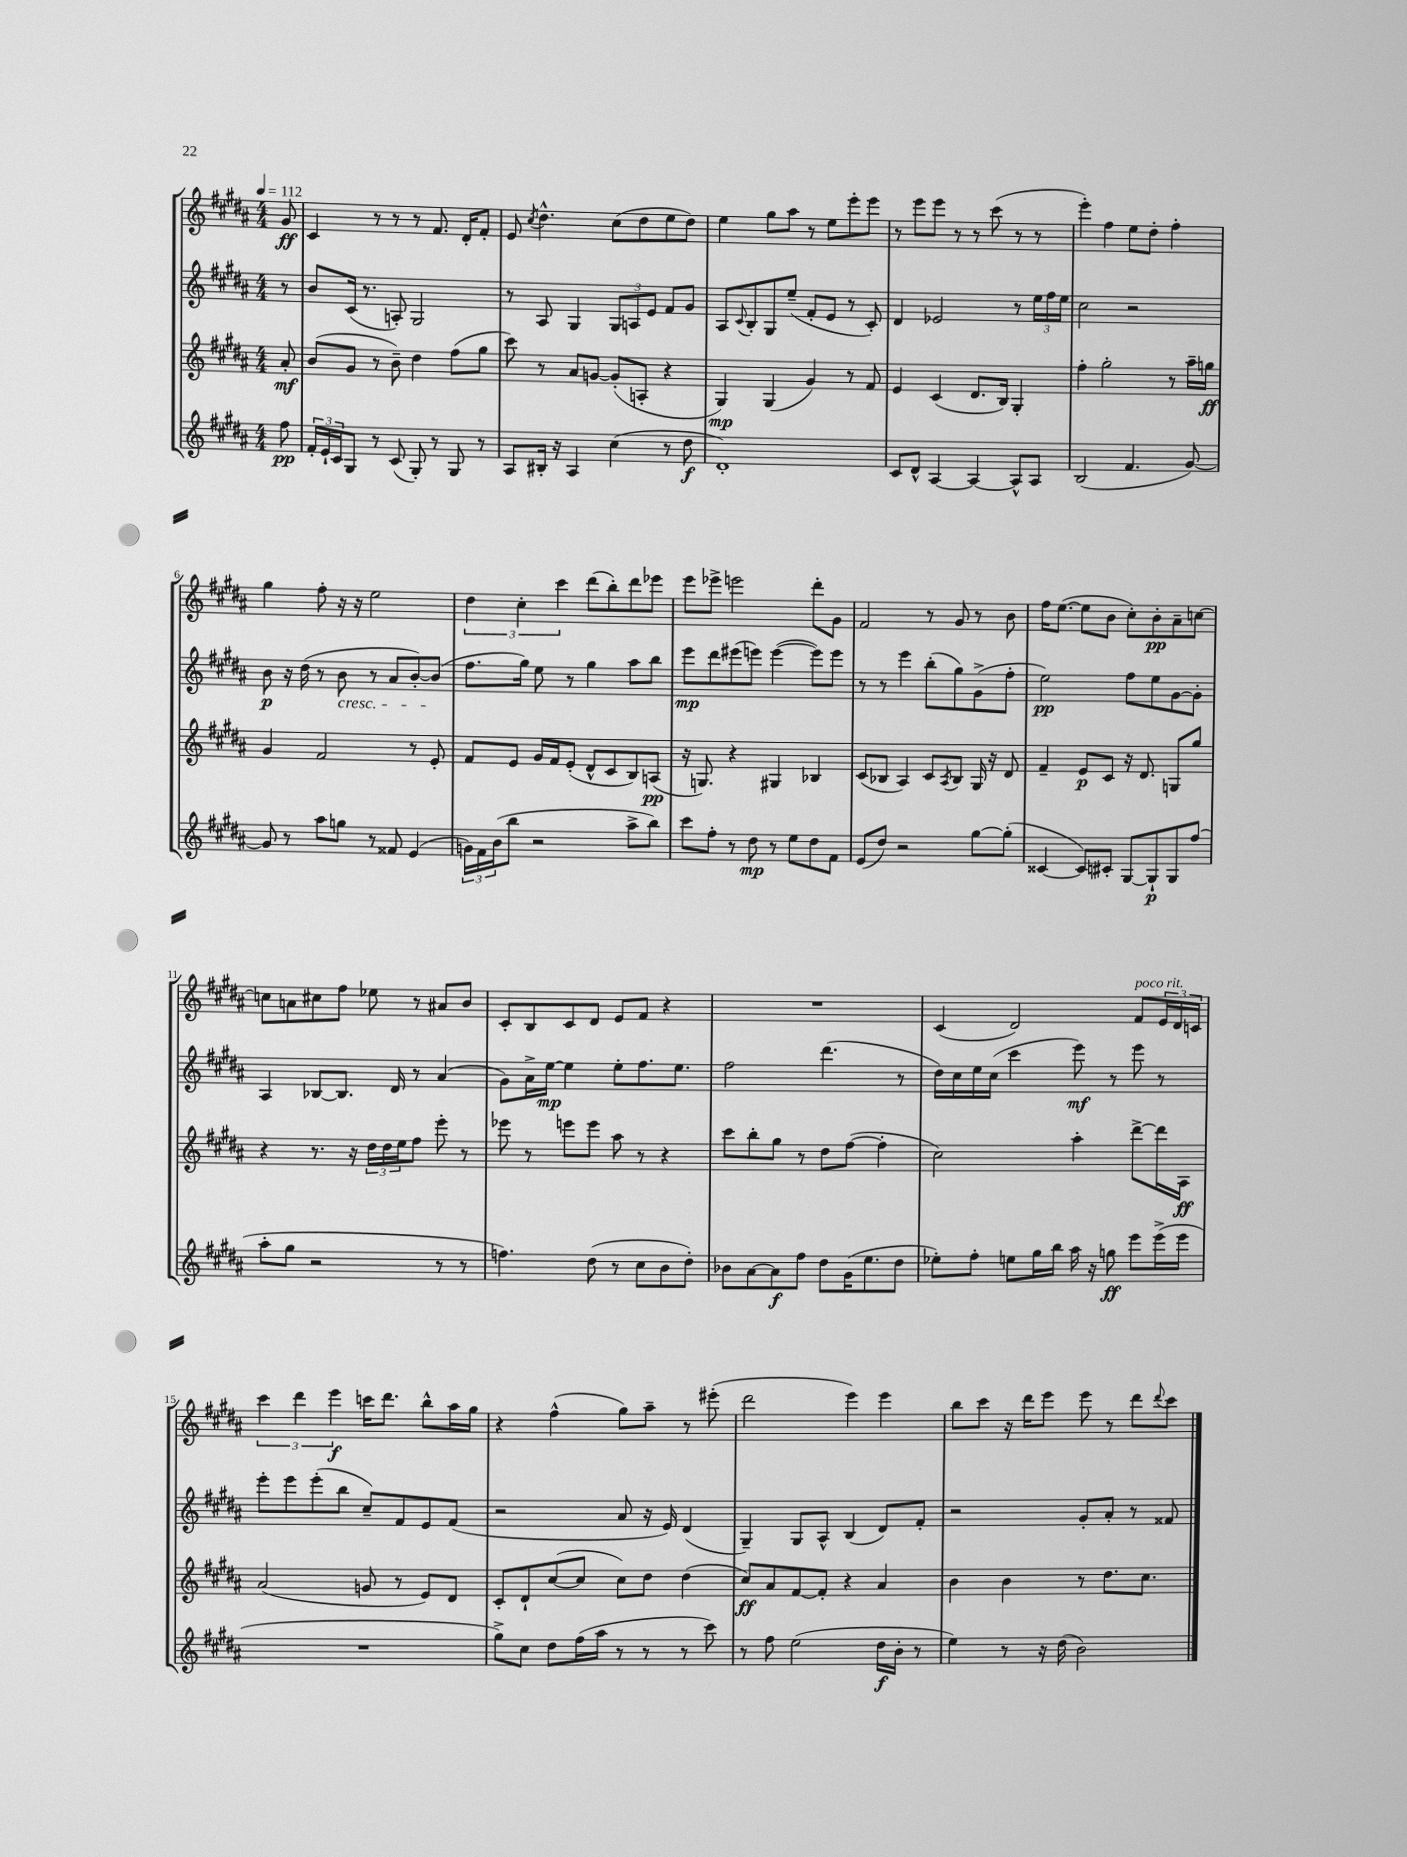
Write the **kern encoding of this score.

**kern	**dynam	**kern	**dynam	**kern	**dynam	**kern	**dynam
*part4	*part4	*part3	*part3	*part2	*part2	*part1	*part1
*staff4	*staff4	*staff3	*staff3	*staff2	*staff2	*staff1	*staff1
*clefG2	*	*clefG2	*	*clefG2	*	*clefG2	*
*k[f#c#g#d#a#]	*	*k[f#c#g#d#a#]	*	*k[f#c#g#d#a#]	*	*k[f#c#g#d#a#]	*
*M4/4	*	*M4/4	*	*M4/4	*	*M4/4	*
*MM112	*	*MM112	*	*MM112	*	*MM112	*
=	=	=	=	=	=	=	=
8ff#\	pp	8a#'/	mf	8r	.	8g#/	ff
=1	=1	=1	=1	=1	=1	=1	=1
24f#'/LL	.	(8b/L	.	8b/L	.	4c#/	.
24e`/	.	.	.	.	.	.	.
24c#/J	.	.	.	.	.	.	.
8G#/J	.	8g#/J	.	(16c#/Jk	.	.	.
.	.	.	.	8.r	.	.	.
8r	.	8r	.	.	.	8r	.
(8c#/	.	8b~\)	.	8An'/)	.	8r	.
8G#'/)	.	4dd#\	.	2G#/	.	8r	.
8r	.	.	.	.	.	8.f#/	.
8G#/	.	(8ff#\L	.	.	.	.	.
.	.	.	.	.	.	16d#'/KL	.
8r	.	8gg#\J	.	.	.	8f#'/J	.
=2	=2	=2	=2	=2	=2	=2	=2
8A#/L	.	8ccc#\)	.	8r	.	8e/	.
.	.	.	.	.	.	8qcc#/	.
16B#X'/Jk	.	8r	.	8A#/	.	4.dd#^^\	.
16r	.	.	.	.	.	.	.
4A#/	.	8a#/L	.	4G#/	.	.	.
.	.	[8gn/J	.	.	.	.	.
(4cc#\	.	(8g'/L]	.	12G#/L	.	(8cc#\L	.
.	.	.	.	12An/	.	.	.
.	.	8An'/J	.	.	.	8dd#\	.
.	.	.	.	12e/J	.	.	.
8r	.	4r	.	8f#/L	.	8ee\	.
8dd#\	f	.	.	8g#/J	.	8dd#\J)	.
=3	=3	=3	=3	=3	=3	=3	=3
1d#')	.	4G#/)	mp	8A#/L	.	4ee\	.
.	.	.	.	8qqc#/	.	.	.
.	.	.	.	8B'/	.	.	.
.	.	(4G#/	.	8G#/	.	8gg#\L	.
.	.	.	.	(8ee~/J	.	8aa#\J	.
.	.	4g#/)	.	8f#'/L	.	8r	.
.	.	.	.	8e/J	.	8ee\L	.
.	.	8r	.	8r	.	8eee'\	.
.	.	8f#/	.	8c#'/)	.	8eee\J	.
=4	=4	=4	=4	=4	=4	=4	=4
8c#/L	.	4e/	.	4d#/	.	8r	.
8d#^^/J	.	.	.	.	.	8eee\L	.
[4A#/	.	(4c#/	.	2e-X/	.	8eee\J	.
.	.	.	.	.	.	8r	.
4A#/_	.	8.d#/L	.	.	.	8r	.
.	.	.	.	.	.	(8ccc#\	.
.	.	16B/Jk)	.	.	.	.	.
8A#^^/L]	.	4G#'/	.	8r	.	8r	.
8A#/J	.	.	.	24ee\LL	.	8r	.
.	.	.	.	24ff#\	.	.	.
.	.	.	.	24ee\JJ	.	.	.
=5	=5	=5	=5	=5	=5	=5	=5
(2B/	.	4ff#'\	.	2cc#\	.	4eee'\)	.
.	.	2gg#'\	.	.	.	4ff#\	.
4.f#/	.	.	.	2r	.	8ee\L	.
.	.	.	.	.	.	8dd#'\J	.
.	.	8r	.	.	.	4ff#'\	.
[8g#/)	.	16aa#~\LL	.	.	.	.	.
.	.	16ggn\JJ	ff	.	.	.	.
!!LO:LB:g=z
=6	=6	=6	=6	=6	=6	=6	=6
8g#/]	.	4g#/	.	8b\	p	4gg#\	.
8r	.	.	.	16r	.	.	.
.	.	.	.	(16dd#\	.	.	.
8aa#\L	.	2f#/	.	8r	.	8ff#'\	.
!	!	!	!	!LO:TX:b:i:t=cresc.	!	!	!
8ggn\J	.	.	.	8b\	.	16r	.
.	.	.	.	.	.	16r	.
8r	.	.	.	8r	.	2ee\	.
8f##X/	.	.	.	8a#/L	.	.	.
(4e/	.	8r	.	[8b'/)	.	.	.
.	.	8e'/	.	(8b/J]	.	.	.
=7	=7	=7	=7	=7	=7	=7	=7
24gn\LL)	.	8f#/L	.	8.ff#\L	.	6dd#\	.
24f#\	.	.	.	.	.	.	.
(24b\J	.	.	.	.	.	.	.
8bb\J	.	8e/J	.	.	.	.	.
.	.	.	.	.	.	6cc#'\	.
.	.	.	.	16gg#\Jk)	.	.	.
2r	.	16g#/LL	.	8ee\	.	.	.
.	.	16f#/J	.	.	.	.	.
.	.	.	.	.	.	6ccc#\	.
.	.	(8e'/J	.	8r	.	.	.
.	.	8d#^^/L	.	4gg#\	.	(8ddd#\L	.
.	.	8c#/	.	.	.	8bb'\)	.
8aa#^\L	.	8B/)	.	8aa#\L	.	8ddd#\	.
8bb\J)	.	(8An/J	pp	8bb\J	.	8eee-X\J	.
=8	=8	=8	=8	=8	=8	=8	=8
8ccc#\L	.	16r	.	8eee\L	mp	8eee\L	.
.	.	8.Gn/)	.	.	.	.	.
8ff#'\J	.	.	.	8ddd#\	.	8eee-X^\J	.
8r	.	4r	.	(8eee#X\	.	2eeen\	.
8dd#\	mp	.	.	8eeen\J)	.	.	.
8r	.	4G#X/	.	([4eee\	.	.	.
8ee\L	.	.	.	.	.	.	.
8dd#\	.	4B-X/	.	8eee\L])	.	8ddd#'\L	.
8f#\J	.	.	.	8eee\J	.	8g#\J	.
=9	=9	=9	=9	=9	=9	=9	=9
(8e/L	.	(8c#/L	.	8r	.	2f#/	.
8dd#/J)	.	8B-X/J	.	8r	.	.	.
2r	.	4A#/)	.	4eee\	.	.	.
.	.	8c#/L	.	(8bb'\L	.	8r	.
.	.	8qA#/	.	.	.	.	.
.	.	8B-/J	.	8gg#\)	.	8g#/	.
[8gg#\L	.	16G#/	.	(8g#^\	.	8r	.
.	.	16r	.	.	.	.	.
(8gg#'\J]	.	8d#/	.	8ff#'\J	.	8b\	.
=10	=10	=10	=10	=10	=10	=10	=10
[4c##X/	.	4f#~/	.	2ee\)	pp	16ff#\KL	.
.	.	.	.	.	.	([8.ee\J	.
8c##/L])	.	8e/L	p	.	.	8ee\L]	.
8c#X'/J	.	8c#/J	.	.	.	8b\J	.
[8G#/L	.	16r	.	8ff#\L	.	8cc#'\L)	.
.	.	8.d#/	.	.	.	.	.
8G#`/]	p	.	.	8ee\	.	8b'\	pp
8G#/	.	8Gn/L	.	[8g#\	.	8a#~\	.
(8ff#/J	.	8gg#/J	.	8g#'\J]	.	[8ccn\J	.
!!LO:LB:g=z
=11	=11	=11	=11	=11	=11	=11	=11
8aa#'\L	.	4r	.	4A#/	.	8ccn\L]	.
8gg#\J	.	.	.	.	.	8an\	.
2r	.	8.r	.	[8B-X/L	.	8cc#X\	.
.	.	.	.	8.B-/J]	.	8ff#\J	.
.	.	16r	.	.	.	.	.
.	.	24dd#\LL	.	.	.	8ee-X\	.
.	.	24dd#\	.	.	.	.	.
.	.	.	.	16d#/	.	.	.
.	.	24ee\J	.	.	.	.	.
.	.	8ff#\J	.	8r	.	8r	.
8r	.	8eee'\	.	(4a#/	.	8a#X/L	.
8r	.	8r	.	.	.	8b/J	.
=12	=12	=12	=12	=12	=12	=12	=12
4.ffn\)	.	8eee-X\	.	8g#\L)	.	8c#'/L	.
.	.	8r	.	16a#^\L	.	8B/	.
.	.	.	.	[16ee\JJ	mp	.	.
.	.	8eeen\L	.	4ee\]	.	8c#/	.
(8dd#\	.	8eee\J	.	.	.	8d#/J	.
8r	.	8aa#\	.	8ee'\L	.	8e/L	.
8cc#\L	.	8r	.	8.ff#\	.	8f#/J	.
8b\	.	4r	.	.	.	4r	.
.	.	.	.	8.ee\J	.	.	.
8dd#'\J)	.	.	.	.	.	.	.
=13	=13	=13	=13	=13	=13	=13	=13
8b-X\L	.	8ccc#\L	.	2ff#\	.	1r	.
[8a#\	.	8bb'\	.	.	.	.	.
8a#\]	f	8gg#\J	.	.	.	.	.
8ff#\J	.	8r	.	.	.	.	.
8dd#\L	.	8dd#\L	.	(4.ddd#\	.	.	.
(16g#\K	.	([8ff#\J	.	.	.	.	.
8.ee\	.	.	.	.	.	.	.
.	.	4ff#'\]	.	.	.	.	.
8dd#\J	.	.	.	8r	.	.	.
=14	=14	=14	=14	=14	=14	=14	=14
8ee-X'\L)	.	2cc#\)	.	16dd#\LL)	.	(4c#/	.
.	.	.	.	16cc#\	.	.	.
8ff#'\J	.	.	.	16ee\	.	.	.
.	.	.	.	(16cc#\JJ	.	.	.
8een\L	.	.	.	4ccc#\	.	2d#/)	.
16gg#\L	.	.	.	.	.	.	.
16bb\JJ	.	.	.	.	.	.	.
16aa#\	.	4aa#'\	.	8eee\)	mf	.	.
16r	.	.	.	.	.	.	.
8ggn\	ff	.	.	8r	.	.	.
!	!	!	!	!	!	!LO:TX:a:i:t=poco rit.	!
8eee\L	.	[8ddd#^\L	.	8eee\	.	8f#/L	.
(16eee^\L	.	16ddd#\L]	.	8r	.	24e/L	.
.	.	.	.	.	.	24d#/	.
16eee\JJ	.	16A#\JJ	ff	.	.	.	.
.	.	.	.	.	.	24cn/JJ	.
!!LO:LB:g=z
=15	=15	=15	=15	=15	=15	=15	=15
1r	.	(2a#/	.	8eee'\L	.	6ccc#\	.
.	.	.	.	8eee\	.	.	.
.	.	.	.	.	.	6ddd#\	.
.	.	.	.	(8eee'\	.	.	.
.	.	.	.	.	.	6eee\	f
.	.	.	.	8bb\J	.	.	.
.	.	8gn/	.	8cc#~/L)	.	16cccn\KL	.
.	.	.	.	.	.	8.ddd#\J	.
.	.	8r	.	8f#/	.	.	.
.	.	8e/L)	.	8e/	.	8bb^^\L	.
.	.	8d#/J	.	(8f#/J	.	16aa#\L	.
.	.	.	.	.	.	16gg#\JJ	.
=16	=16	=16	=16	=16	=16	=16	=16
8gg#^\L)	.	8c#'/L	.	2r	.	4r	.
8cc#\J	.	8d#`/	.	.	.	.	.
8dd#\L	.	([8cc#/	.	.	.	(4ff#^^\	.
(16ff#\L	.	8cc#/J]	.	.	.	.	.
16aa#\JJ	.	.	.	.	.	.	.
8r	.	8cc#\L)	.	8a#/	.	8gg#\L)	.
8r	.	8dd#\J	.	16r	.	8aa#~\J	.
.	.	.	.	16e/)	.	.	.
8r	.	(4dd#\	.	(4d#/	.	8r	.
8ccc#\)	.	.	.	.	.	(8eee#X'\	.
=17	=17	=17	=17	=17	=17	=17	=17
8r	.	8cc#/L)	ff	4G#~/)	.	2ddd#\	.
8ff#\	.	8a#/	.	.	.	.	.
(2ee\	.	[8f#/	.	8G#/L	.	.	.
.	.	8f#'/J]	.	8A#^^/J	.	.	.
.	.	4r	.	(4B/	.	4eee\)	.
16dd#\LL	f	4a#/	.	8d#/L)	.	4eee\	.
16b'\JJ	.	.	.	.	.	.	.
8r	.	.	.	8f#'/J	.	.	.
=18	=18	=18	=18	=18	=18	=18	=18
4ee\)	.	4b\	.	2r	.	8bb\L	.
.	.	.	.	.	.	8ccc#\J	.
8r	.	4b\	.	.	.	16r	.
.	.	.	.	.	.	16ddd#\KL	.
16r	.	.	.	.	.	8eee\J	.
(16dd#\	.	.	.	.	.	.	.
2b\)	.	8r	.	8g#'/L	.	8eee\	.
.	.	8.dd#\L	.	8a#'/J	.	8r	.
.	.	.	.	8r	.	8ddd#\L	.
.	.	8.cc#\J	.	.	.	.	.
.	.	.	.	.	.	8qqddd#/	.
.	.	.	.	8f##X/	.	8ccc#\J	.
==	==	==	==	==	==	==	==
*-	*-	*-	*-	*-	*-	*-	*-
